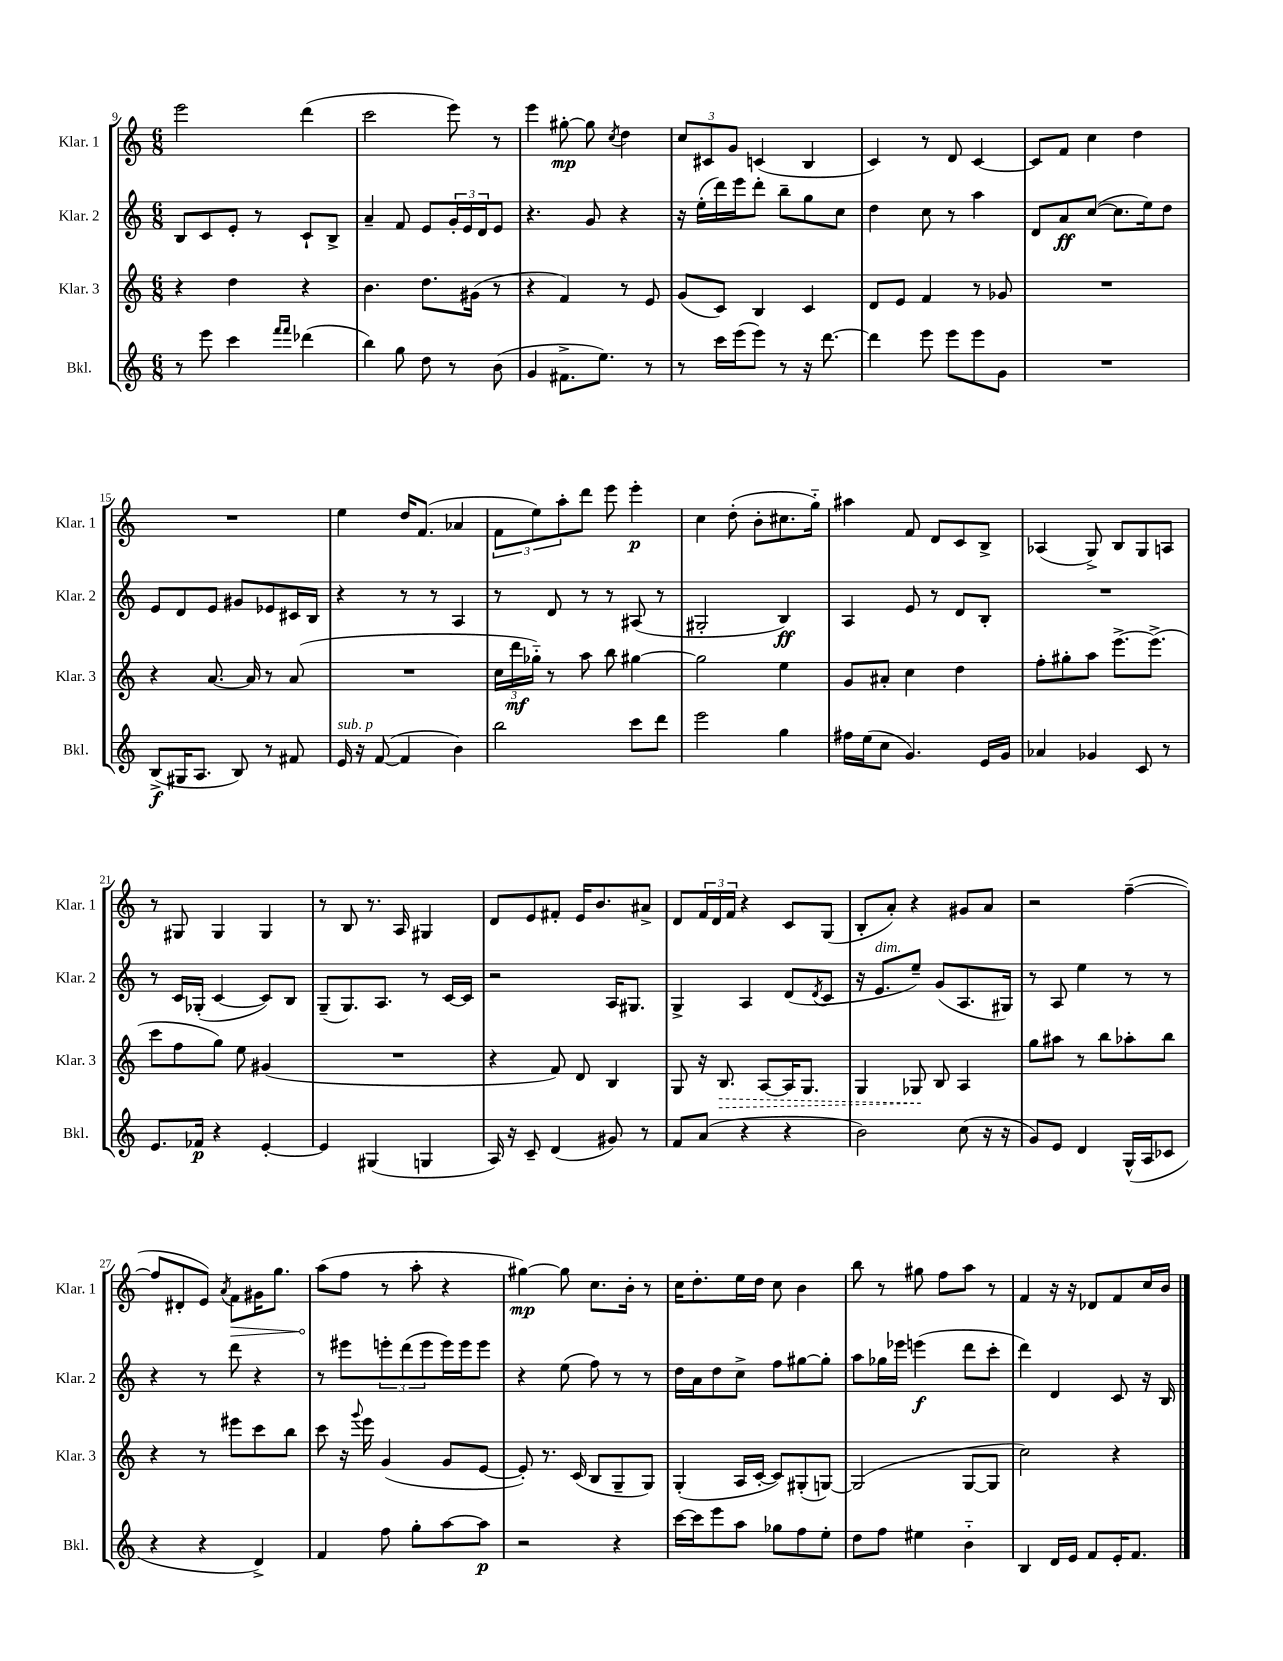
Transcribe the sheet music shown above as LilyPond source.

<<
\new StaffGroup <<
\new Staff = "s0" \with { instrumentName = "Klar. 1" shortInstrumentName = "Klar. 1" } {
    \clef treble \key c \major \numericTimeSignature \time 6/8
    e'''2 d'''4( |
    c'''2 e'''8) r8 |
    e'''4 gis''8~-.\mp gis''8 \acciaccatura { c''8 } d''4 |
    \tuplet 3/2 { c''8 cis'8 g'8 } c'4( b4 |
    c'4) r8 d'8 c'4~ |
    c'8 f'8 c''4 d''4 |
    R2. |
    e''4 d''16 f'8.( aes'4 |
    \tuplet 3/2 { f'8 e''8) a''8-. } d'''8 e'''8 e'''4-.\p |
    c''4 d''8-.( b'8-. cis''8. g''16-_) |
    ais''4 f'8 d'8 c'8 b8-> |
    aes4( g8->) b8 g8 a8 |
    r8 gis8 gis4 gis4 |
    r8 b8 r8. a16 gis4 |
    d'8 e'8 fis'8-. e'16 b'8. ais'8-> |
    d'8 \tuplet 3/2 { f'16 d'16 f'16 } r4 c'8 g8( |
    b8-. a'8-.) r4 gis'8 a'8 |
    r2 f''4~--( |
    f''8 dis'8-. e'8) \acciaccatura { a'8 } \once \override Hairpin.circled-tip = ##t f'8\> gis'16 g''8. |
    a''8\!( f''8 r8 a''8-. r4 |
    gis''4~\mp) gis''8 c''8. b'16-. r8 |
    c''16 d''8.-. e''16 d''16 c''8 b'4 |
    b''8 r8 gis''8 f''8 a''8 r8 |
    f'4 r16 r16 des'8 f'8 c''16 b'16 \bar "|." |
}
\new Staff = "s1" \with { instrumentName = "Klar. 2" shortInstrumentName = "Klar. 2" } {
    \clef treble \key c \major \numericTimeSignature \time 6/8
    b8 c'8 e'8-. r8 c'8-! b8-> |
    a'4-- f'8 e'8 \tuplet 3/2 { g'16-. e'16 d'16 } e'8 |
    r4. g'8 r4 |
    r16 e''16-.( d'''16) e'''16 d'''8-. b''8-- g''8 c''8 |
    d''4 c''8 r8 a''4 |
    d'8 a'8\ff c''8~( c''8. e''16) d''8 |
    e'8 d'8 e'8 gis'8 ees'8 cis'16 b16 |
    r4 r8 r8 a4 |
    r8 d'8 r8 r8 ais8( r8 |
    gis2-. b4\ff) |
    a4 e'8 r8 d'8 b8-. |
    R2. |
    r8 c'16 ges16-.( c'4~ c'8) b8 |
    g8--( g8.) a8. r8 c'16~ c'16 |
    r2 a16 gis8. |
    g4-> a4 d'8( \acciaccatura { d'8 } c'8 |
    r16 e'8.^\markup { \italic "dim." } e''8--) g'8( a8. gis16) |
    r8 a8 e''4 r8 r8 |
    r4 r8 d'''8 r4 |
    r8 eis'''8 \tuplet 3/2 { e'''8-. d'''8( e'''8 } e'''16) e'''16 e'''8 |
    r4 e''8( f''8) r8 r8 |
    d''16 a'16 d''8 c''8-> f''8 gis''8~ gis''8-. |
    a''8 ges''16 ees'''16 e'''4\f( d'''8 c'''8-. |
    d'''4) d'4 c'8 r16 b16 \bar "|." |
}
\new Staff = "s2" \with { instrumentName = "Klar. 3" shortInstrumentName = "Klar. 3" } {
    \clef treble \key c \major \numericTimeSignature \time 6/8
    r4 d''4 r4 |
    b'4. d''8. gis'16( r8 |
    r4 f'4) r8 e'8 |
    g'8( c'8) b4 c'4 |
    d'8 e'8 f'4 r8 ges'8 |
    R2. |
    r4 a'8.~ a'16 r8 a'8( |
    R2. |
    \tuplet 3/2 { c''16 d'''16\mf ges''16-_) } r8 a''8 b''8 gis''4~ |
    gis''2 e''4 |
    g'8 ais'8-. c''4 d''4 |
    f''8-. gis''8-. a''8 e'''8.~-> e'''8.->( |
    c'''8 f''8 g''8) e''8 gis'4( |
    R2. |
    r4 f'8) d'8 b4 |
    g8 r16 \once \override Hairpin.style = #'dashed-line b8.\> a8~ a16 g8. |
    g4 ges8\! b8 a4 |
    g''8 ais''8 r8 b''8 aes''8-. b''8 |
    r4 r8 eis'''8 c'''8 b''8 |
    c'''8 r16 \appoggiatura { g'''8 } e'''16 g'4( g'8 e'8~ |
    e'8-.) r8. c'16( b8 g8-- g8) |
    g4-.( a16 c'16~-. c'8) gis8-.( g8~) |
    g2( g8~ g8 |
    c''2) r4 \bar "|." |
}
\new Staff = "s3" \with { instrumentName = "Bkl." shortInstrumentName = "Bkl." } {
    \clef treble \key c \major \numericTimeSignature \time 6/8
    r8 e'''8 c'''4 \grace { f'''16 f'''16 } des'''4( |
    b''4) g''8 d''8 r8 b'8( |
    g'4 fis'8.-> e''8.) r8 |
    r8 c'''16 e'''16( e'''8) r8 r16 d'''8.~ |
    d'''4 e'''8 e'''8 e'''8 g'8 |
    R2. |
    b8->\f( gis16 a8. b8) r8 fis'8 |
    e'16^\markup { \italic "sub. p" } r16 f'8~( f'4 b'4) |
    b''2 c'''8 d'''8 |
    e'''2 g''4 |
    fis''16 e''16( c''8 g'4.) e'16 g'16 |
    aes'4 ges'4 c'8 r8 |
    e'8. fes'16\p r4 e'4~-. |
    e'4 gis4( g4 |
    a16) r16 c'8-- d'4( gis'8) r8 |
    f'8 a'8( r4 r4 |
    b'2) c''8( r16 r16 |
    g'8) e'8 d'4 g16-^( a16 ces'8 |
    r4 r4 d'4->) |
    f'4 f''8 g''8-. a''8~ a''8\p |
    r2 r4 |
    c'''16~ c'''16 e'''8 a''8 ges''8 f''8 e''8-. |
    d''8 f''8 eis''4 b'4-_ |
    b4 d'16 e'16 f'8 e'16-. f'8. \bar "|." |
}
>>
>>
\layout { \context { \Score currentBarNumber = #9 } }
